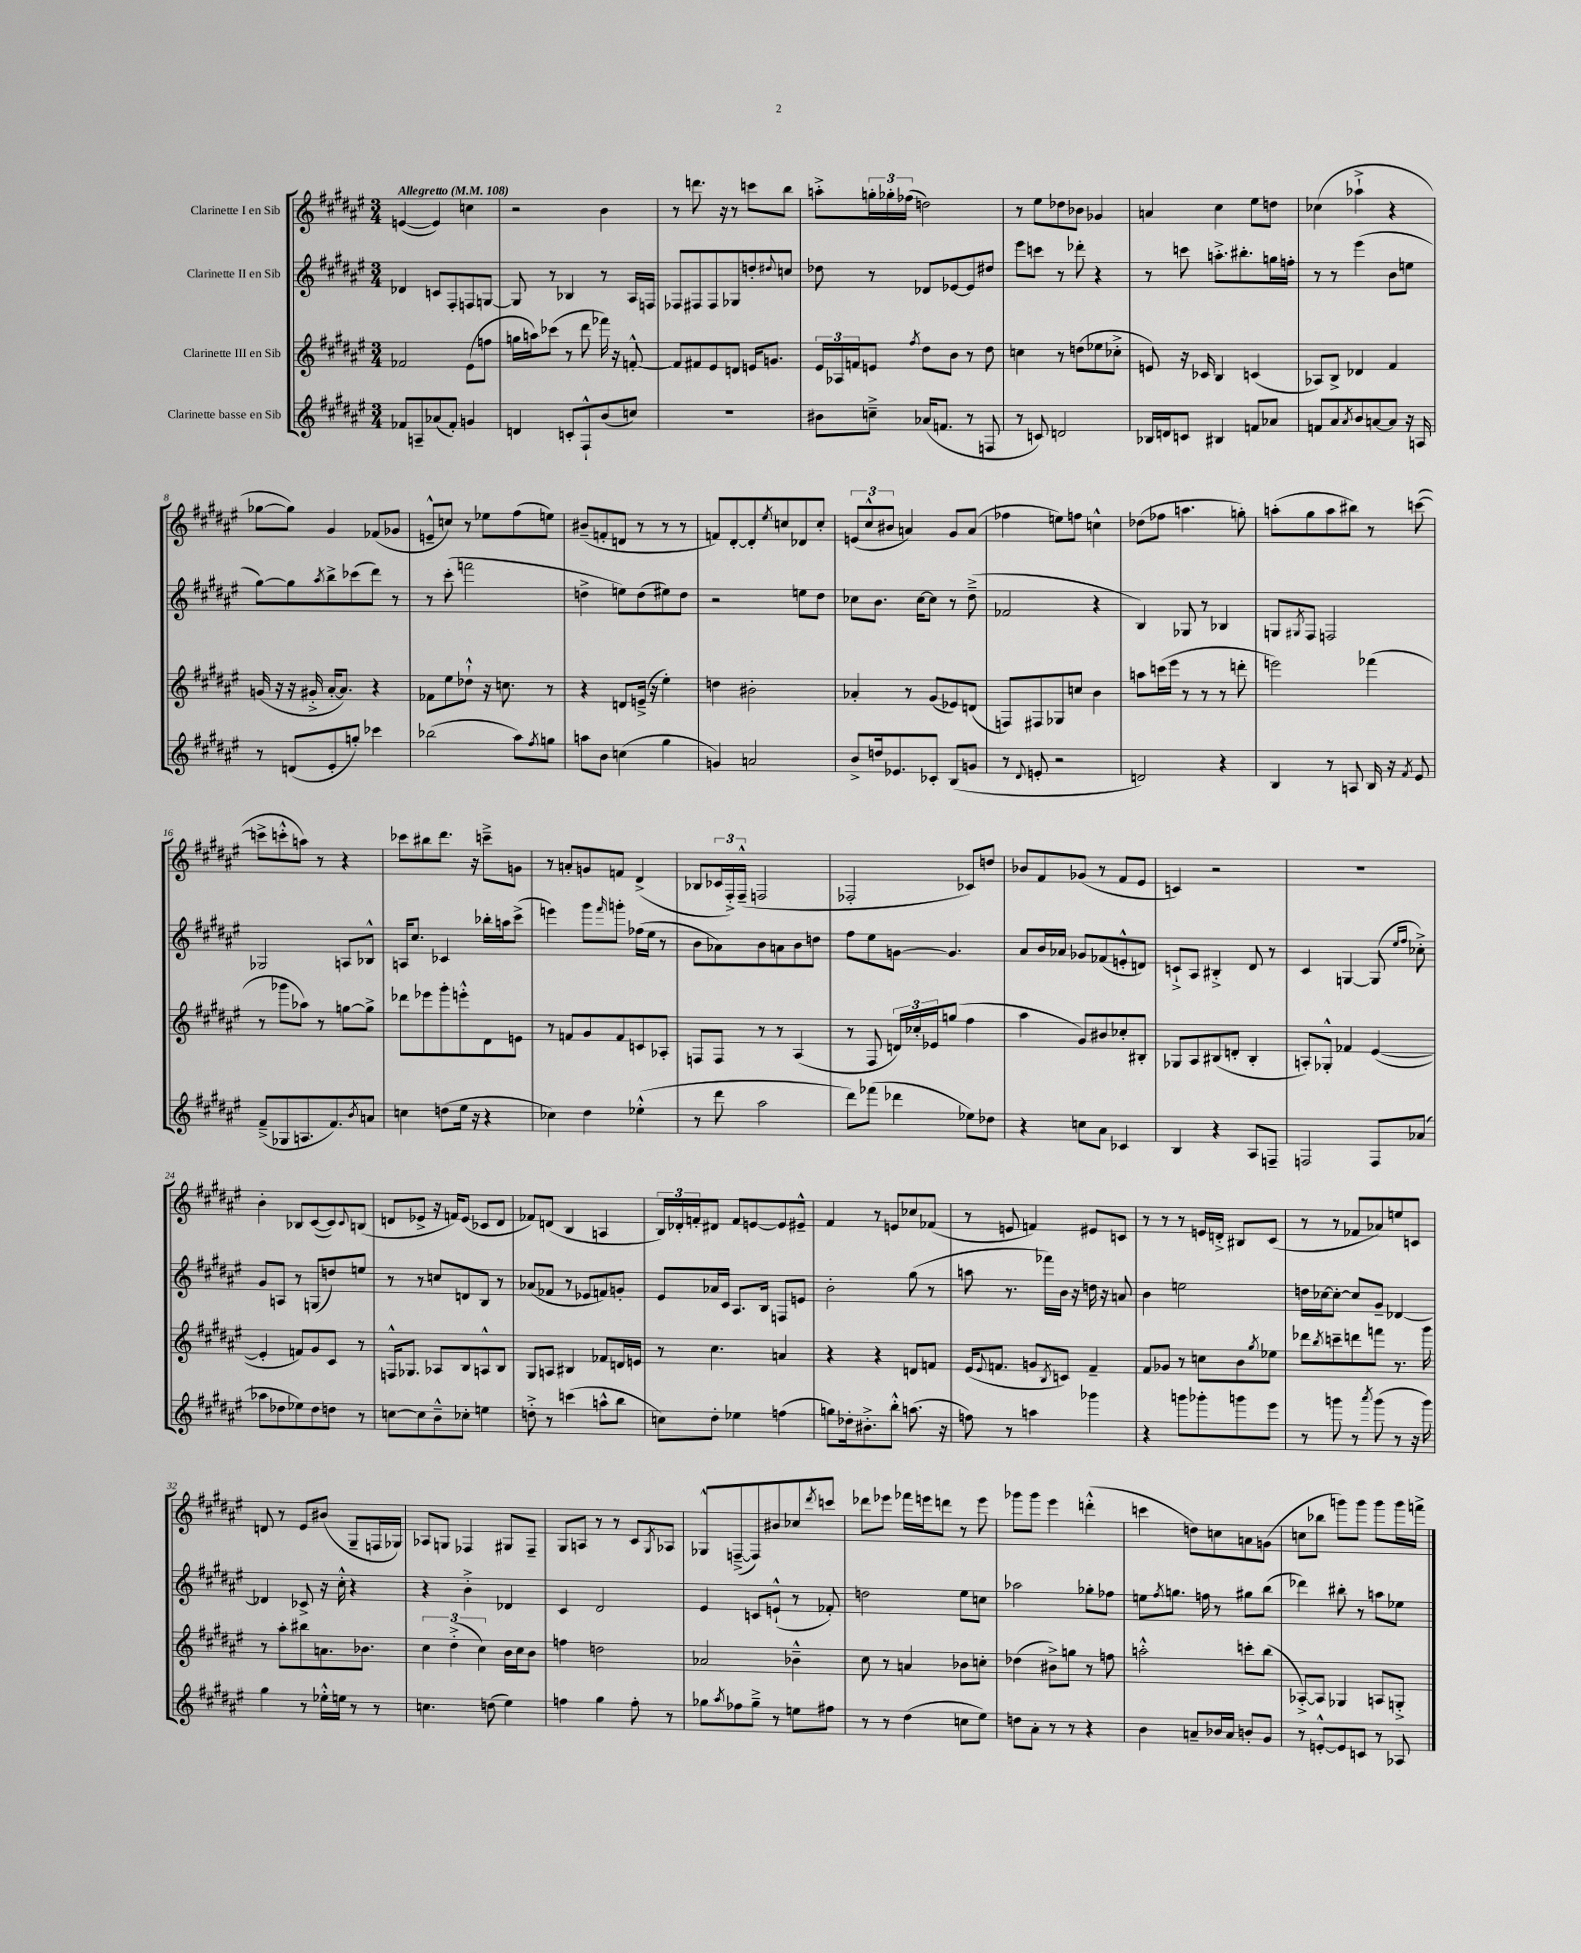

**kern	**kern	**kern	**kern
*part4	*part3	*part2	*part1
*staff4	*staff3	*staff2	*staff1
*I"Clarinette basse en Sib	*I"Clarinette III en Sib	*I"Clarinette II en Sib	*I"Clarinette I en Sib
*clefG2	*clefG2	*clefG2	*clefG2
*k[f#c#g#d#a#e#]	*k[f#c#g#d#a#e#]	*k[f#c#g#d#a#e#]	*k[f#c#g#d#a#e#]
*M3/4	*M3/4	*M3/4	*M3/4
*MM108	*MM108	*MM108	*MM108
=1	=1	=1	=1
!	!	!	!LO:TX:a:B:t=Allegretto
8f-X/L	2f-X/	4d-X/	([4en/
8An~/	.	.	.
(8a-X/	.	8cn/L	4e/])
8f-'/J)	.	8F#'/	.
4gn/	(8e#\L	8Fn/	4ccn\
.	8ffn\J	[8Gn/J	.
=2	=2	=2	=2
4dn/	16ggn\LL	8G/]	2r
.	16aan\J)	.	.
.	(8ccc-X\J	8r	.
8cn'/L	8r	4B-X/	.
8F#`^^/	8ddd#\	.	.
(8b/	16fff-X\)	8r	4b\
.	16r	.	.
8ccn/J)	[8fn'^^/	16A#/LL	.
.	.	16Fn/JJ	.
=3	=3	=3	=3
2.r	8f/L]	8F-X/L	8r
.	8f#X/	8F#X/	8.dddn\
.	8e#/	8F#/	.
.	.	.	16r
.	8dn/J	8G-X/	8r
.	16en/KL	8ddn'/	8cccn\L
.	8.gn/J	.	.
.	.	8qqdd#X/	.
.	.	8ccn/J	8bb\J
=4	=4	=4	=4
8b#X\L	24e#/LL	8dd-X\	8aan'^\L
.	24A-X/	.	.
.	24fn/J	.	.
8ccn~^\J	8en/J	8r	24ggn'\L
.	.	.	24gg-X'\
.	.	.	(24ff-X\JJ
.	8qff#/	.	.
(16a-X/KL	8dd#\L	8d-X/L	2ddn\)
8.fn/J	.	.	.
.	8b\J	[8e-X/	.
8r	8r	8e-/]	.
8Fn/	8dd#\	8dd#X/J	.
=5	=5	=5	=5
8r	4ccn\	8eee#\L	8r
8cn/)	.	8cccn\J	8ee#\L
2dn/	8r	8r	8dd-X\
.	(8ddn\L	8ddd-X'\	8b-X\J
.	8ee-X\	4r	4g-X/
.	8cc-X'^\J	.	.
=6	=6	=6	=6
16B-X/LL	8en/)	8r	4an/
16dn/J	.	.	.
8cn/J	16r	8cccn\	.
.	16c-X/	.	.
4B#X/	4B/	8.aan'^\L	4cc#\
.	.	8.bb#X'\	.
8fn/L	(4cn/	.	8ee#\L
8a-X/J	.	16ggn\L	8ddn\J
.	.	16ffn'\JJ	.
=7	=7	=7	=7
8fn/L	8A-X/L)	8r	(4cc-X\
8a#/	8B^/J	8r	.
8qa#/	.	.	.
8b/	4d-X/	(4eee#\	4aa-X`^\
[8an/	.	.	.
8a/J]	4f#/	8b\L	4r
16r	.	8een\J	.
16An/	.	.	.
!!LO:LB:g=z
=8	=8	=8	=8
8r	(16gn/	[8gg#\L)	[8gg-X\L
.	16r	.	.
(8dn/L	16r	8gg#\]	8gg-\J])
.	16g#X'^/	.	.
.	.	8qaa#/	.
8e#'/	[16a#'/KL	8bb^\	4g#/
.	8.a#/J])	.	.
8ggn'/J)	.	(8ccc-X\	.
4ccc-X\	4r	8ddd#\J)	(8f-X/L
.	.	8r	8g-X/J
=9	=9	=9	=9
(2bb-X\	8f-X\L	8r	8en~^^/L
.	8ee#\	(8ccc#'\	8ccn/J)
.	8dd-X`^^\J	2fffn\	8r
.	16r	.	8ee-X\L
.	8.ccn\	.	.
8aa#\L)	.	.	(8ff#\
8qff#/	.	.	.
8ggn\J	8r	.	8een\J)
=10	=10	=10	=10
8aan\L	4r	4ddn^\	(8b#X~/L
8b\J	.	.	8fn'/
(4ccn\	8dn/L	8een\L)	8dn/J
.	(16en~^/Jk	(8dd\	8r
.	16r	.	.
4gg#\	4ee#'\)	8ee#X\)	8r
.	.	8dd\J	8r
=11	=11	=11	=11
4gn/)	4ddn\	2r	8fn/L)
.	.	.	[8d#'/
2an/	2b#X'\	.	8d#'/]
.	.	.	8qee#/
.	.	.	8ccn/
.	.	8een\L	8d-X/
.	.	8dd#\J	8cc'/J
=12	=12	=12	=12
8b^/L	4a-X'/	8cc-X\L	(12en/L
.	.	.	12cc#^^/
16ddn/k	.	8.b\J	.
.	.	.	12b#X/J
8.e-X/	.	.	.
.	8r	.	4an/)
.	.	[16cc-\KL	.
8c-X'/J	(8g#/L	8cc-\J]	.
(8B/L	8e-X/)	8r	8g#/L
8gn/J	(8dn/J	(8dd#~^\	(8a/J
=13	=13	=13	=13
8r	8Fn/L)	2f-X/	4ff-X\
8qqd#/	.	.	.
8en'/	8F#X/	.	.
2r	8G-X/	.	8een\L)
.	8ccn/J	.	8ffn\J
.	4b\	4r	4ccn^^\
=14	=14	=14	=14
2dn/)	8aan\L	4B/)	(8dd-X\L
.	(16cccn\L	.	8ff-X\J
.	16eee#\JJ	.	.
.	8r	8G-X/	4.aan\
.	8r	8r	.
4r	8r	4B-X/	.
.	8dddn'\	.	8ggn'\)
=15	=15	=15	=15
4B/	2eeen\)	8Gn/L	(8aan'\L
.	.	8qG#X/	.
.	.	8F#/J	8gg#\
8r	.	2Fn/	8aa\
8An/	.	.	8bb#X\J)
16B/	(4fff-X\	.	8r
16r	.	.	.
8qf#/	.	.	.
8e#/	.	.	([8cccn\
!!LO:LB:g=z
=16	=16	=16	=16
(8f#~^/L	8r	2G-X/	8cccn^\L]
8G-X/	8ggg-X\L	.	8cccn'^^\
8.An/	8aa-X\J)	.	8aan\J)
.	8r	.	8r
8.f#/)	.	.	.
.	[8ggn\L	8An/L	4r
8qb/	.	.	.
8an/J	8gg^\J]	8B-X^^/J	.
=17	=17	=17	=17
4ccn\	8ddd-X\L	16An/KL	8ccc-X\L
.	.	8.cc#/J	.
.	8eee-X\	.	8bb#X\
(8ddn\L	8ggg#'\	4c-X/	8.ddd#\J
16ee#\Jk	8eeen'^^\	.	.
16r	.	.	16r
4r	8d#\	16bb-X'\LL	8cccn~^\L
.	.	16aan\J	.
.	8en\J	(8ccc#^\J	8gn\J
=18	=18	=18	=18
4cc-X\)	8r	4eeen\)	8r
.	8fn/L	.	8an'/L
4dd#\	8g#/	8ggg#\L	8gn/
.	.	16qqfff#/	.
.	8f/	8gggn'\J	8fn/J
(4ee-X'^^\	8cn/	(16ff-X\LL	(4d#^/
.	.	16ee#\JJ	.
.	8A-X'/J	8r	.
=19	=19	=19	=19
8r	8Fn/L	8b\L	8B-X/L
8ddd#\	8F/J	8a-X\)	24c-X/L
.	.	.	24F#'^/)
.	.	.	(24F#~^^/JJ
2aa#\	8r	8b\	2Fn/
.	8r	8an\	.
.	(4A#/	8b\	.
.	.	8ddn\J	.
=20	=20	=20	=20
8ddd#\L)	8r	8ff#\L	2F-X'/
(8fff-X\J	8F#/	8ee#\	.
4ddd-X\	24dn/LL)	[8gn\J	.
.	24cc-X'/	.	.
.	24e-X/J	.	.
.	(8ggn/J	4.g/]	.
8ee-X\L)	4ff#\	.	8c-X/L)
8dd-X\J	.	.	8ddn/J
=21	=21	=21	=21
4r	4aa#\	8a#/L	8b-X/L
.	.	16b/L	8f#/
.	.	16a-X/JJ	.
8ccn\L	8g#/L)	8g-X/L	(8g-X/J
8a#\J	8b#X/	(8f-X/	8r
4c-X/	8cc-X'/	8en'^^/	8f#/L
.	8B#X'/J	8dn/J)	8e#/J
=22	=22	=22	=22
4B/	8G-X/L	8cn`^/L	4cn/)
.	8A#/	8A#/J	.
4r	(8B#X/	4B#X'^/	2r
.	8dn'/J	.	.
8A#/L	4B#'/	8d#/	.
8Fn~/J	.	8r	.
=23	=23	=23	=23
2Fn/	8An'/L)	4c#/	2.r
.	8G-X'^^/J	.	.
.	4f-X/	[4Gn/	.
8F/L	([4e#/	(8G/]	.
.	.	16qqee#/LL	.
.	.	16qqff#/JJ	.
(8a-X/J	.	8cc-X'^\)	.
!!LO:LB:g=z
=24	=24	=24	=24
8aa-X\L	4e#'/]	8g#/L	4b'\
8dd-X\	.	8An/J	.
8ee-X\)	8fn/L)	8r	8B-X/L
8dd-\	8g#/	(8Gn/L	([8c#/
8ddn\J	8c#/J	8ddn/)	8c#/])
.	.	.	8qqc#/
8r	8r	8een/J	(8Bn/J
=25	=25	=25	=25
[8ccn\L	16Fn^^/KL	8r	8dn/L
.	8.G-X/J	.	.
8cc\]	.	8r	8e-X^/J
8b~^^\	8A-X/L	8ccn/L	16r
.	.	.	16fn/KL)
8cc-X'\J	8B/	8dn/	(8e-/J
4een\	8An^^/	8B/J	8c-X/L
.	8B/J	8r	8d/J
=26	=26	=26	=26
8ddn'^\	8G#/L	(8a-X/L	8f-X/L)
8r	8An/J	8f-X/J	(8dn/J
(4cccn\	4B#X/	8r	4B/
.	.	8e-X/L	.
8aan^^\L	8f-X/L	8fn/)	4An/
8bb\J	16dn/L	8gn'/J	.
.	16en/JJ	.	.
=27	=27	=27	=27
8ccn\L)	8r	8e#/L	24B/LL)
.	.	.	24d-X'/
.	.	.	24fn'/J
8dd#'\J	4.cc#\	16a-X/L	8d#X/J
.	.	16c#/JJ	.
4ee-X\	.	8.A#/L	8f/L
.	.	.	[8en/
.	.	16B/Jk	.
(4ffn\	4an/	8Fn/L	8e/]
.	.	8en/J	8e#X~^^/J
=28	=28	=28	=28
8ggn\L)	4r	2b'\	4f#/
16dd-X'\k	.	.	.
8.b#X'^\	.	.	.
.	4r	.	8r
8bb'^^\J	.	.	8en/L
(8.aan\	8dn/L	(8gg#\	8cc-X/
.	8fn/J	8r	(8f-X/J
16r	.	.	.
=29	=29	=29	=29
8ffn\)	(16e#/KL	8aan\	8r
.	8qqe#/	.	.
.	8.fn/J	.	.
8r	.	8.r	8en/
4aan\	8gn/L	.	4fn/)
.	.	16fff-X\LL)	.
.	8qB/	.	.
.	8cn/J)	16b\JJ	.
.	.	16r	.
4ggg-X\	4f~/	16ddn\	8e#X/L
.	.	16r	.
.	.	8an/	8cn/J
=30	=30	=30	=30
4r	8f#/L	4b\	8r
.	8g-X/J	.	8r
8gggn\L	8r	2een\	8r
8ggg-X'\	8ccn\L	.	16en/LL
.	.	.	16dn'^/JJ
8gggn\	8b\	.	8B#X/L
.	8qgg#/	.	.
8eee#\J	8ee-X\J	.	(8c#/J
=31	=31	=31	=31
8r	8ddd-X\L	16ddn\LL	8r
.	.	[16cc-X\J	.
.	8qbb/	.	.
8gggn\	8cccn~\	8cc-'\J_	8r
8r	8dddn\	8cc-/L]	8f-X/L
8qaaa#/	.	.	.
(8ggg\	8fffn\J	8g#~/J	8a-X/)
8r	8.r	[4d-X/	8een/
16r	.	.	8cn/J
16ggg\)	16ggg#\	.	.
!!LO:LB:g=z
=32	=32	=32	=32
4gg#\	8r	4d-X/]	8dn/
.	8aa#'\L	.	8r
8r	8bb#X\	8c-X^/	8e#/L
16ee-X'^^\LL	8.an\	16r	(8b#X/J
16een\JJ	.	16cc#'^^\	.
8r	.	4r	8G#~/L
.	8.b-X\J	.	.
8r	.	.	16Fn/L
.	.	.	16G-X/JJ)
=33	=33	=33	=33
4.ccn\	6cc#\	4r	8A-X/L
.	.	.	8Gn/J
.	(6dd#'^\	.	.
.	.	4b'^\	4F-X/
.	6cc#\)	.	.
(8ddn\	.	.	.
4ee#\)	16b\LL	4d-X/	8G#X/L
.	16cc#\J	.	.
.	8b\J	.	8F-~/J
=34	=34	=34	=34
4ffn\	4ffn\	4c#/	8G#/L
.	.	.	8An/J
4gg#\	2ddn\	2d#/	8r
.	.	.	8r
8ff'\	.	.	8c#/L
.	.	.	8qG#/
8r	.	.	8A-X/J
=35	=35	=35	=35
8gg-X\L	2a-X/	4e#/	8G-X^^/L
8qaa#/	.	.	.
8ff-X\	.	.	([8Fn~^/
8gg-~^\J	.	8cn/L	8F/])
8r	.	(8en`^^/J	8b#X/
8een\L	4b-X~^^\	8r	8cc-X/
.	.	.	8qddd#/
8ff#X\J	.	8f-X'/)	8cccn/J
=36	=36	=36	=36
8r	8cc#\	2ddn\	8ddd-X\L
8r	8r	.	8eee-X\J
(4dd#\	4an/	.	16fff-X\LL
.	.	.	16eeen\J
.	.	.	8dddn\J
8ccn\L	8b-X\L	8ee#\L	8r
8ee#\J)	8ccn'\J	8ccn\J	8eee\
=37	=37	=37	=37
8ddn\L	(4dd-X\	2aa-X\	8ggg-X\L
8a#'\J	.	.	8ggg-\J
8r	8b#X^\L)	.	4eee#\
8r	8ggn\J	.	.
4r	8r	8gg-X'\L	(4dddn'^^\
.	8ffn\	8ff-X\J	.
=38	=38	=38	=38
4b\	2aan'^^\	8een\L	4cccn\
.	.	8qff#/	.
.	.	8.ggn\J	.
8an~/L	.	.	8ddn\L)
.	.	16ffn\	.
16b-X/L	.	8r	8ccn\
16a/JJ	.	.	.
8bn'/L	8cccn'\L	8gg#X\L	8an\
8g#/J	(8bb\J	(8bb\J	(8gn\J
=39	=39	=39	=39
8r	[8A-X'^/L)	4ddd-X\)	8ccn\L
[8en'^^/L	8A-/J]	.	8bb-X\J
8e/]	4G-X/	8bb#X'\	8gggn\L)
8cn/J	.	8r	8ggg\J
8r	8An/L	8aan\L	8ggg\L
8A-X/	8Gn'^/J	8ee-X\J	16ggg\L
.	.	.	16fffn^\JJ
==	==	==	==
*-	*-	*-	*-
